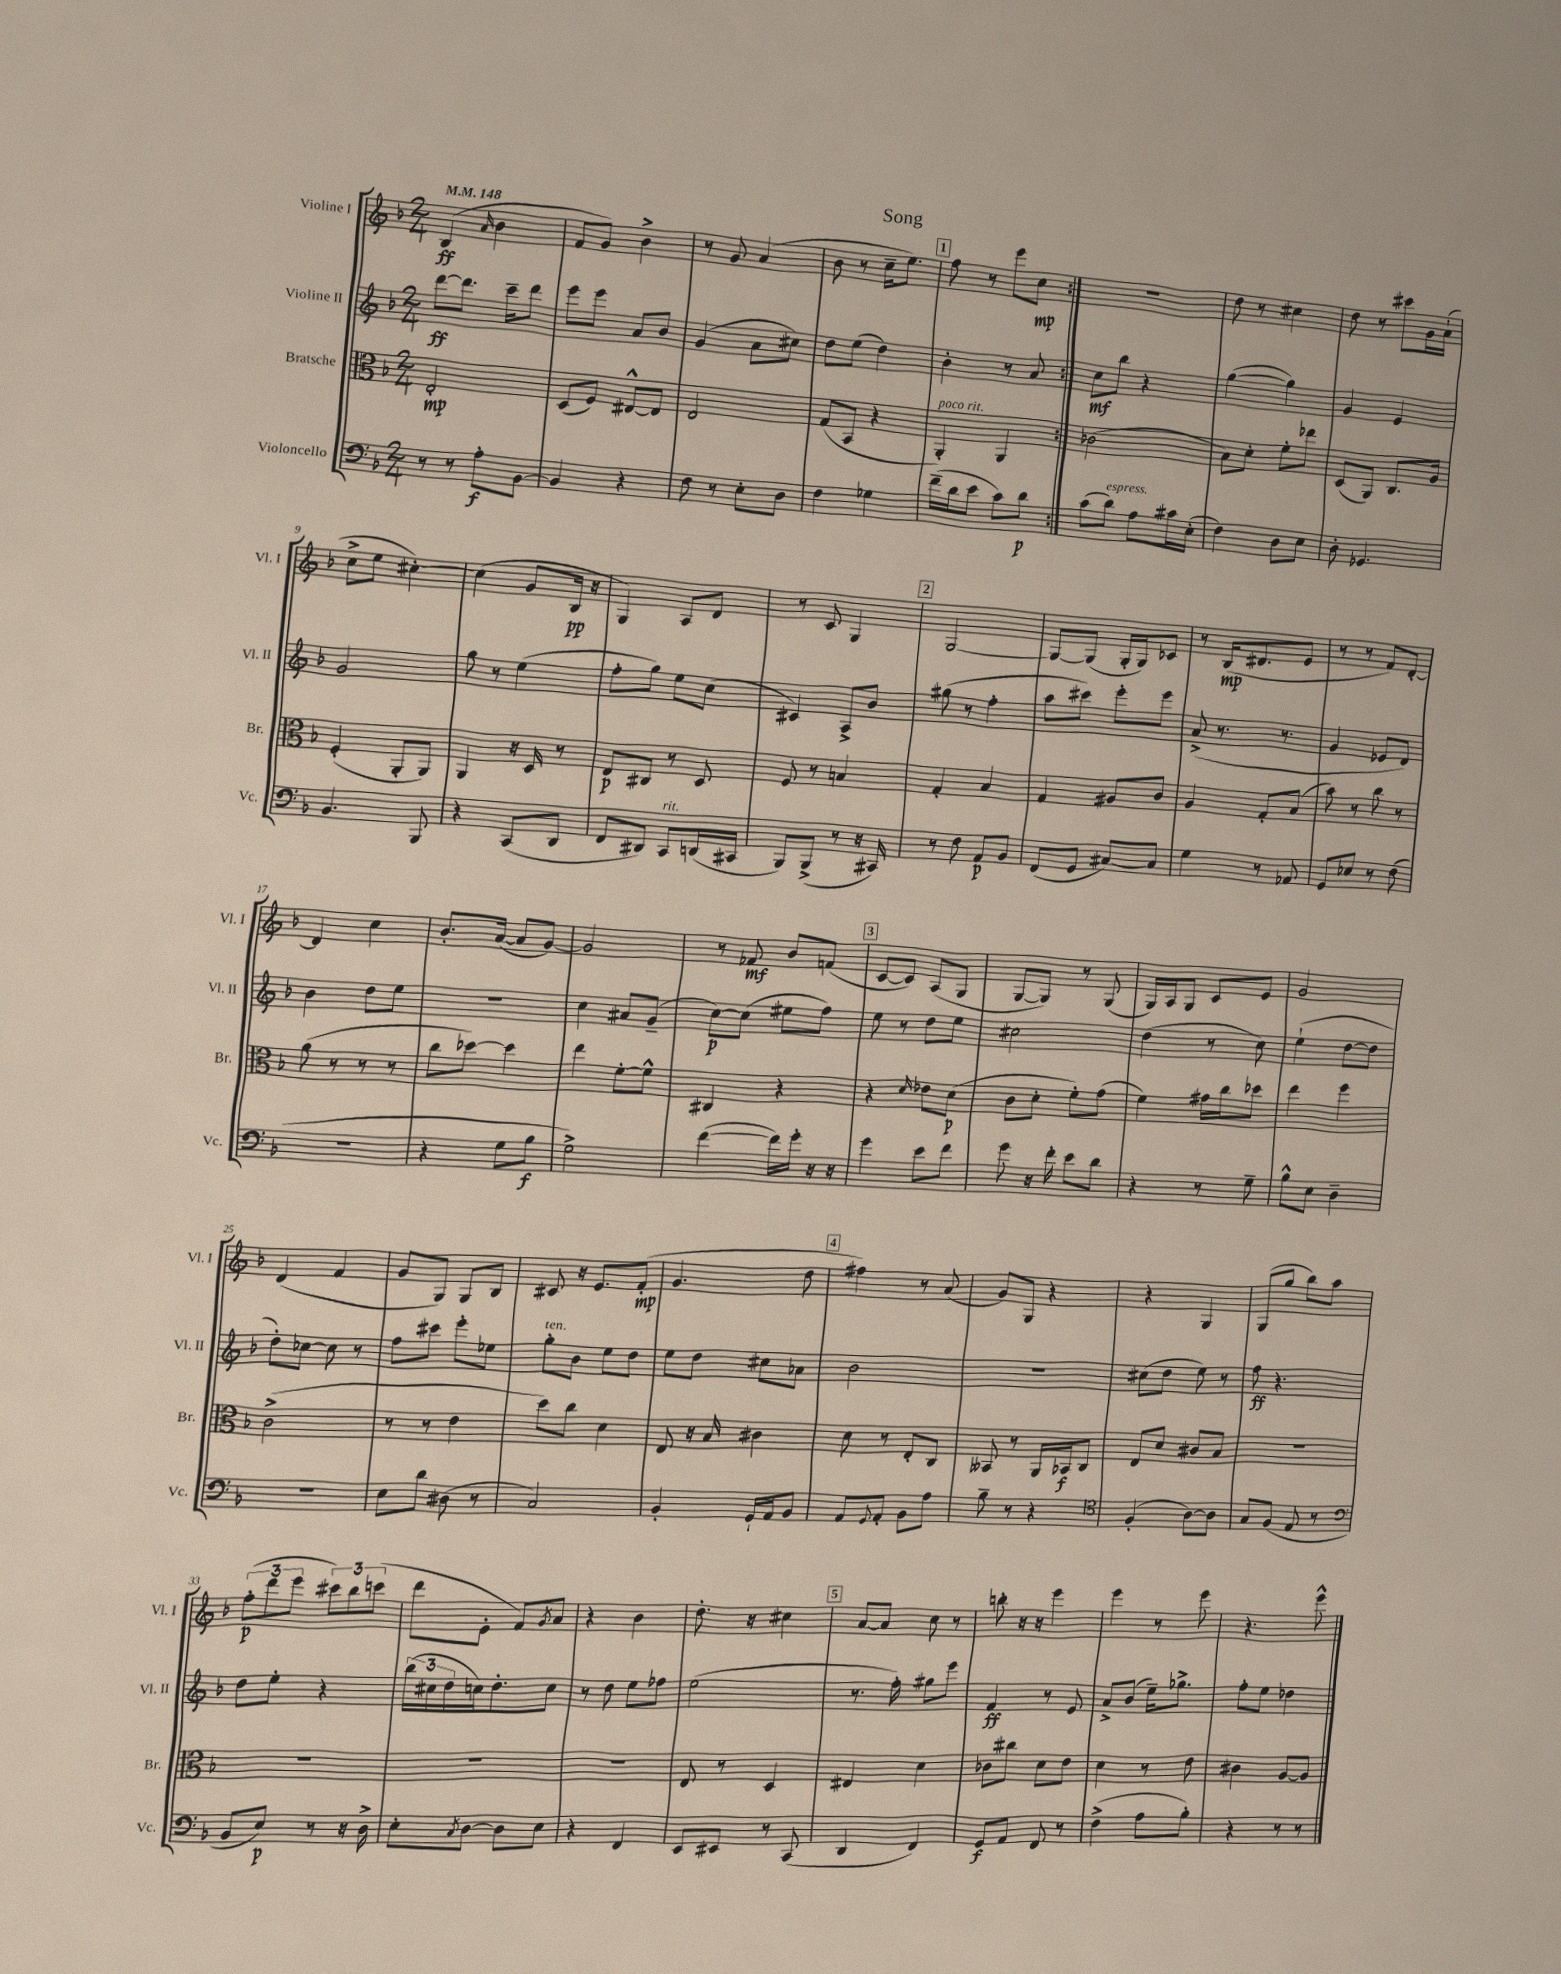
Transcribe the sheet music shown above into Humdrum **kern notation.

**kern	**kern	**kern	**kern
*staff4	*staff3	*staff2	*staff1
*clefF4	*clefC3	*clefG2	*clefG2
*k[b-]	*k[b-]	*k[b-]	*k[b-]
*M2/4	*M2/4	*M2/4	*M2/4
*MM148	*MM148	*MM148	*MM148
8r	2E'	[8ddd	(4B-
8r	.	8.ddd]	.
.	.	.	16qqa
8A'	.	.	4b-
.	.	16ccc~	.
[8BB-	.	8ddd	.
=	=	=	=
4BB-]	(8D	8eee	8f
.	8F)	8eee	8g)
4r	[8E#^^	8a	4b-^
.	8E#]	8b-	.
=	=	=	=
8F	2E	(4g	8r
8r	.	.	8g
8E'	.	8a	(4a
8D	.	8cc#)	.
=	=	=	=
4F	(8G	8dd	8b-
.	8BB-	(8ee	8r
4G-	4r	4dd)	16cc~
.	.	.	8.ee)
=	=	=	=
(16f~	4AA')	4b-'	8ff
16d	.	.	.
8e	.	.	8r
8c)	4AA	8r	8eee
8d	.	8a	8cc
=:|!	=:|!	=:|!	=:|!
(8c	(2c-	8cc	2r
8d)	.	8bb-	.
8A	.	4r	.
16c#	.	.	.
(16E'	.	.	.
=	=	=	=
4F)	8B-)	([4gg	8dd
.	8d'	.	8r
8D	8f'	4gg])	4cc#
8E	8ee-	.	.
=	=	=	=
8D'	(8D	4g	8dd
4.GG-	8AA)	.	8r
.	8.C	4e	8ccc#
.	.	.	16g
.	16A	.	(16a`
=	=	=	=
4.BB-	(4F'	2g	8cc^
.	.	.	8ee
.	8AA'	.	[4cc#')
8BBB-	8AA)	.	.
=	=	=	=
4r	4AA	8gg	(4cc#]
.	.	8r	.
(8CC	16r	(4ee	8g
.	16D	.	.
8DD	8r	.	16B-
.	.	.	16r
=	=	=	=
8FF	8E	8ff'	4G)
8DD#)	8C#	8gg)	.
8CC	8r	8ee	8A
(16DD	8D	(8cc	8d
16CC#	.	.	.
=	=	=	=
8BBB-)	8F	4c#)	8r
(8BBB-^	8r	.	8c
8r	4B	8A^	4G
16r	.	8b-	.
16CC#)	.	.	.
=	=	=	=
8r	4G'	(8gg#	[2G
8F	.	8r	.
8AA	4B-	4ff'	.
8BB-	.	.	.
=	=	=	=
(8FF	4G	8aa	8G_
8GG	.	8ccc#)	(8G]
[8C#)	8A#	8eee'	16G'
.	.	.	16G)
8C#]	8c	8eee	8c-
=	=	=	=
4G	4A	(8a^	8r
.	.	8.r	(16B-
.	.	.	8.d#
8r	8G'	.	.
.	.	8.r	.
8AA-	(8B-	.	8e
=	=	=	=
8GG	8b-)	4g	8r
8E-	8r	.	8r
8r	8cc	8e-	8f)
(8F	8r	8d)	[8d'
=	=	=	=
2r	(8a	4b-	4d]
.	8r	.	.
.	8r	8dd	4cc
.	8r	8ee	.
=	=	=	=
4r	8cc	2r	8.b-'
.	[8dd-)	.	.
.	.	.	([16a
8G	4dd-]	.	8a]
8B-	.	.	[8g)
=	=	=	=
2G^)	4ee	4cc	2g]
.	[8f'	8a#	.
.	8f^^]	(8g~	.
=	=	=	=
([4f	4C#	[8cc)	8r
.	.	(8cc]	8f-
16f])	4r	8ee#	8b-
16g'	.	.	.
16r	.	8ff)	(8f
16r	.	.	.
=	=	=	=
4g	4r	8ee	[8c
.	.	8r	8c])
.	16qqd	.	.
8e	8e-	8dd	(8A
8f	(8d	8ee	8G
=	=	=	=
8g	8c	2cc#	[8G
16r	8d'	.	8G])
16f'	.	.	.
8e	8f')	.	8r
8d	(8g	.	(8G
=	=	=	=
4r	4f)	(4dd	16G)
.	.	.	16A
.	.	.	8G
8r	16g#	8r	8c
.	16cc	.	.
8G~	8dd-	8cc)	8e
=	=	=	=
8B-^^	4ee	(4ee`	2g
8E	.	.	.
4D~	4ff	[8dd	.
.	.	8dd]	.
=	=	=	=
2r	(2c^	8dd')	(4d
.	.	[8cc-	.
.	.	8cc-]	4f
.	.	8r	.
=	=	=	=
8E	8r	8ff	8g
8d	8r	8ccc#	8G)
(8D#	4e	8eee'	8G
8r	.	8ee-	8B-
=	=	=	=
2C)	8dd)	8gg'	8c#
.	8cc	8b-	16r
.	.	.	8.e
.	4d	8ee	.
.	.	8dd	(8f'
=	=	=	=
4BB-'	8E	8ee	4.g
.	16r	8dd	.
.	16B-	.	.
16GG`	4c#	8cc#	.
16AA	.	.	.
8BB-	.	8a-	8dd
=	=	=	=
8AA	8d	2b-	4ff#)
8qqGG	.	.	.
8AA'	8r	.	.
8BB-	8E'	.	8r
8A	8C	.	(8a
=	=	=	=
8B-~	8BB--	2r	8g)
8r	8r	.	8G
4r	16AA	.	4r
.	16BB-	.	.
.	8C	.	.
=	=	=	=
*clefC4	*	*	*
(4F'	8E	(8cc#	4r
.	8d	8dd	.
[8A)	8c#	8ee)	4G
8A]	8B-	8r	.
=	=	=	=
8G	2r	8ff	(8G
(8F	.	4.r	8gg
8E	.	.	8bb-)
8r	.	.	8aa
=	=	=	=
*clefF4	*	*	*
8BB-	2r	8dd	(12ff'
.	.	.	12ddd
8E)	.	8ee'	.
.	.	.	12eee
8r	.	4r	12ccc#)
.	.	.	12bb-
16r	.	.	.
.	.	.	(12ccc
16D^	.	.	.
=	=	=	=
8E'	2r	(24bb-	8ddd
.	.	24cc#	.
.	.	24dd	.
8qC	.	.	.
[8D	.	16cc)	8e'
.	.	8.dd'	.
8D]	.	.	8f)
.	.	.	8qg
8E	.	8cc	8a
=	=	=	=
4r	2r	8r	4r
.	.	8dd	.
4FF	.	8ee	4b-
.	.	8ff-	.
=	=	=	=
8EE	8E	(2ee	8.dd'
8EE#	8r	.	.
.	.	.	16r
8r	4D	.	4cc#
(8CC	.	.	.
=	=	=	=
4DD	4E#	8.r	[8a
.	.	.	8a]
.	.	16ff')	.
4FF)	4d	8gg#	8cc
.	.	8eee	8r
=	=	=	=
8GG	8c-	4f	8bb'
8AA	8cc#	.	16r
.	.	.	16r
8FF	8d	8r	4eee
8r	8e	8e	.
=	=	=	=
(4F^	4d	8a^	4eee
.	.	(8b-	.
8A	8r	16ee~)	8r
.	.	8.gg-^	.
8B-')	8e	.	8eee
=	=	=	=
4r	4c#	8ff'	4.r
.	.	8ee	.
8r	[8A	4dd-	.
8r	8A]	.	8eee^^
==	==	==	==
*-	*-	*-	*-
